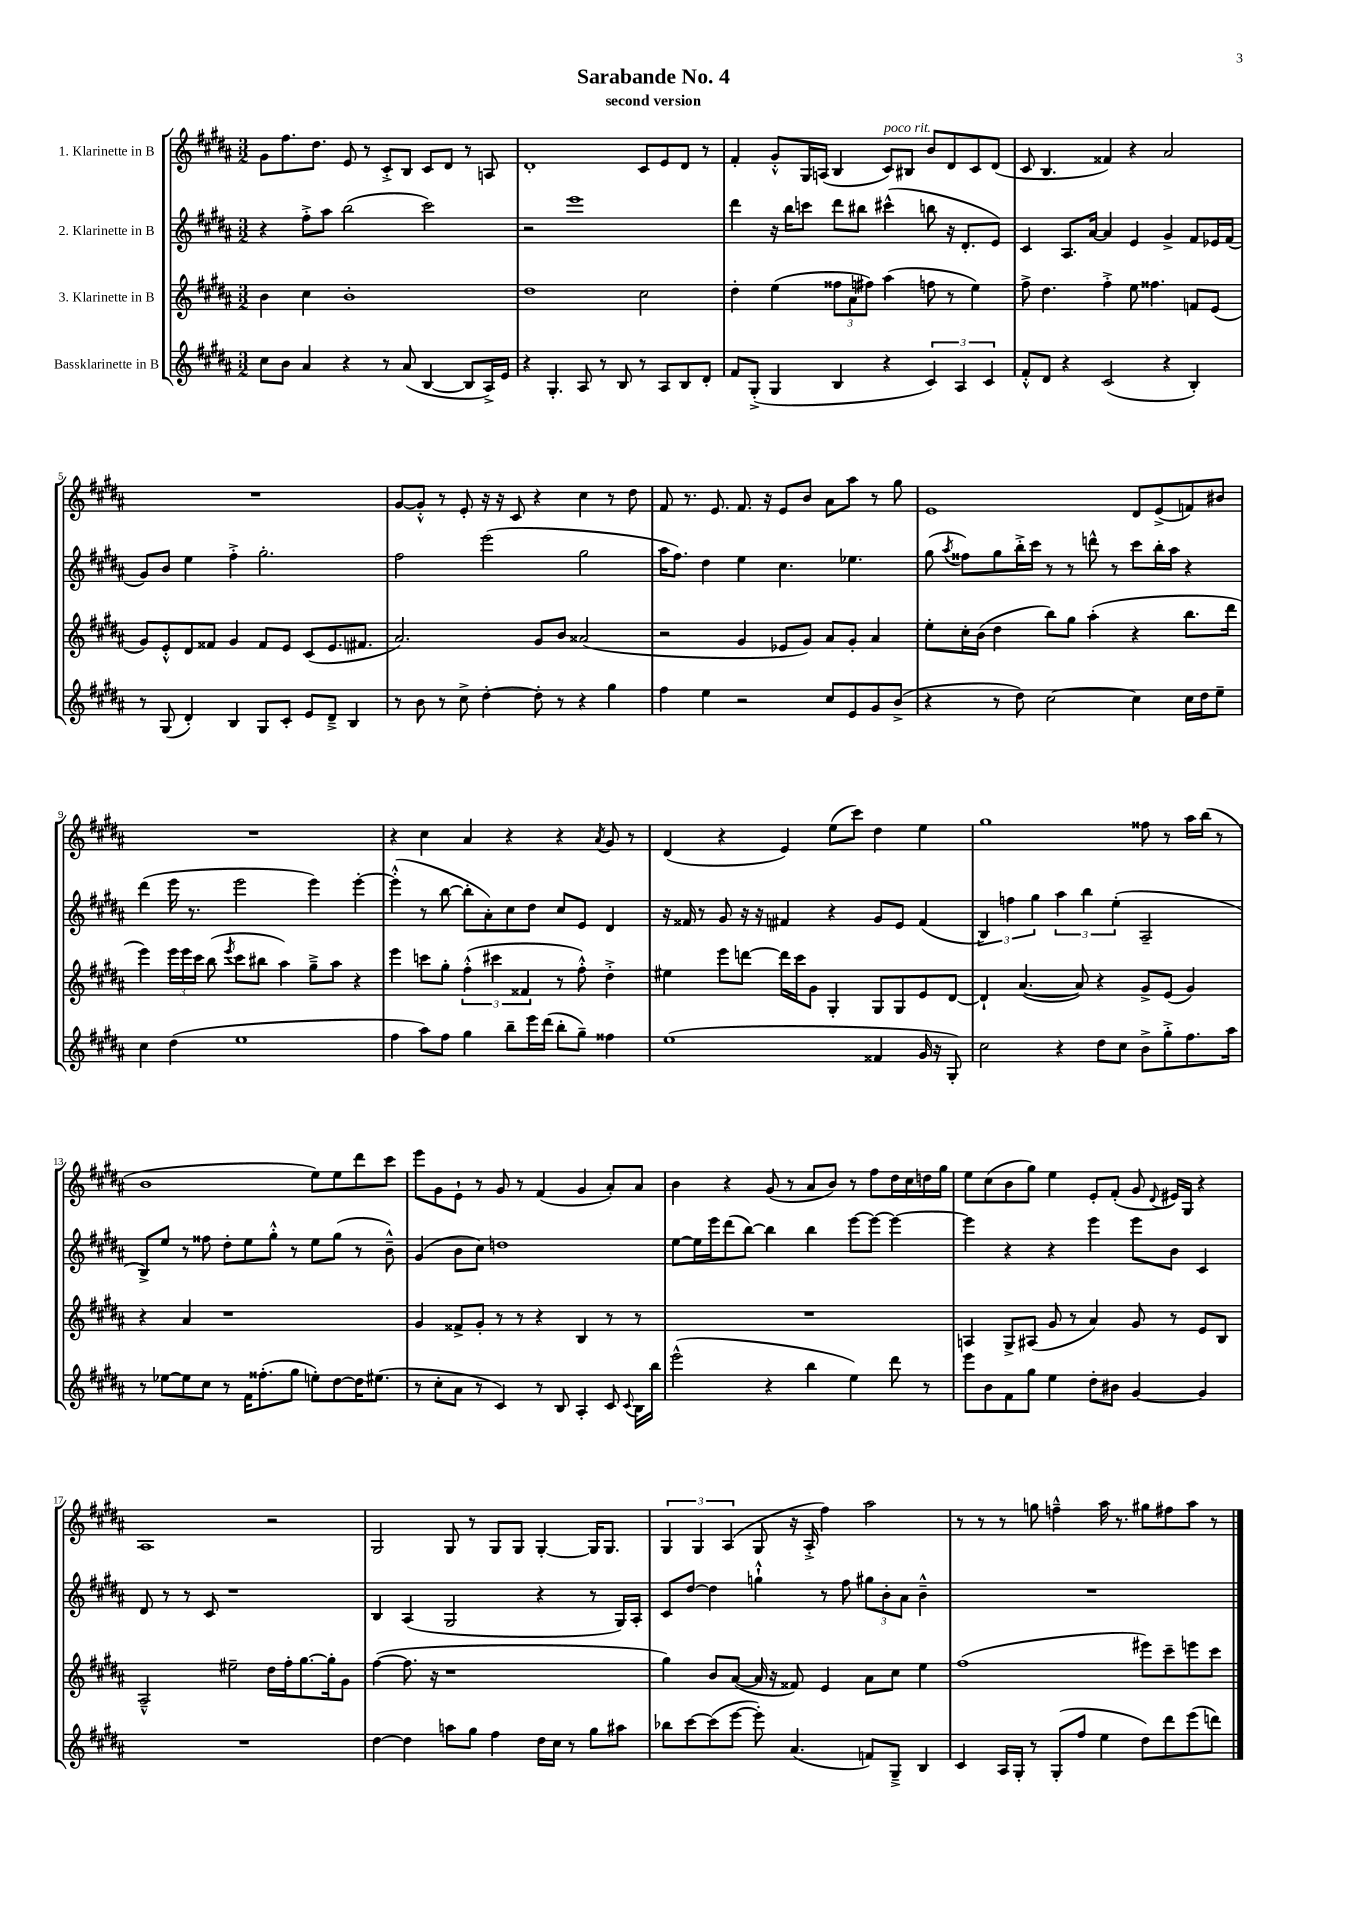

**kern	**kern	**kern	**kern
*part4	*part3	*part2	*part1
*staff4	*staff3	*staff2	*staff1
*I"Bassklarinette in B	*I"3. Klarinette in B	*I"2. Klarinette in B	*I"1. Klarinette in B
*clefG2	*clefG2	*clefG2	*clefG2
*k[f#c#g#d#a#]	*k[f#c#g#d#a#]	*k[f#c#g#d#a#]	*k[f#c#g#d#a#]
*M3/2	*M3/2	*M3/2	*M3/2
=1	=1	=1	=1
8cc#\L	4b\	4r	8g#\L
8b\J	.	.	8.ff#\
4a#/	4cc#\	8ff#'^\L	.
.	.	.	8.dd#\J
.	.	8aa#\J	.
4r	1b'	(2bb\	8e/
.	.	.	8r
8r	.	.	8c#'^/L
(8a#/	.	.	8B/J
[4B/	.	2ccc#\)	8c#/L
.	.	.	8d#/J
8B/L]	.	.	8r
16A#^/L)	.	.	8An/
16e/JJ	.	.	.
=2	=2	=2	=2
4r	1dd#	2r	1d#'
4.G#'/	.	.	.
.	.	1eee	.
8A#/	.	.	.
8r	.	.	.
8B/	.	.	.
8r	2cc#\	.	8c#/L
8A#/L	.	.	8e/
8B/	.	.	8d#/J
8d#'/J	.	.	8r
=3	=3	=3	=3
8f#/L	4dd#'\	4ddd#\	4f#'/
(8G#'^/J	.	.	.
4G#/	(4ee\	16r	8g#'^^/L
.	.	16bb\KL	.
.	.	8cccn\J	16G#/L
.	.	.	(16An/JJ
4B/	12ff##X\L	8ddd#\L	4B/
.	12a#\	.	.
.	.	8bb#X\J	.
.	12ff#X\J)	.	.
!	!	!	!LO:TX:a:i:t=poco rit.
4r	(4aa#\	(4ccc#X^^\	8c#/L)
.	.	.	8B#X/J
6c#/)	8ffn\	8bbn\	8b/L
.	8r	16r	8d#/
6A#/	.	.	.
.	.	8.d#'/L	.
.	4ee\)	.	8c#/
6c#/	.	.	.
.	.	8e/J)	(8d#/J
=4	=4	=4	=4
8f#'^^/L	8ff#^\	4c#/	8c#/
8d#/J	4.dd#\	.	4.B/
4r	.	8.A#/L	.
.	.	[16a#/Jk	.
(2c#/	4ff#'^\	4a#/]	4f##X/)
.	8ee\	4e/	4r
.	4.ff##X\	.	.
4r	.	4g#^/	2a#/
4B'/)	8fn/L	8f#/L	.
.	(8e/J	16e-X/L	.
.	.	(16f#/JJ	.
!!LO:LB:g=z
=5	=5	=5	=5
8r	8g#/L)	8g#/L)	1.r
(8G#/	8e'^^/	8b/J	.
4d#'/)	8d#/	4ee\	.
.	8f##X/J	.	.
4B/	4g#/	4ff#'^\	.
8G#/L	8f##/L	2.gg#'\	.
8c#'/J	8e/J	.	.
8e/L	(8c#/L	.	.
8d#~^/J	8.e/	.	.
4B/	.	.	.
.	8.f#X/J	.	.
=6	=6	=6	=6
8r	2.a#/)	2ff#\	[8g#/L
8b\	.	.	8g#'^^/J]
8r	.	.	8r
8cc#^\	.	.	8e'/
[4dd#'\	.	(2eee\	16r
.	.	.	16r
.	.	.	8c#/
8dd#'\]	8g#/L	.	4r
8r	8b/J	.	.
4r	(2a##X/	2gg#\	4cc#\
4gg#\	.	.	8r
.	.	.	8dd#\
=7	=7	=7	=7
4ff#\	2r	16aa#\KL	8f#/
.	.	8.ff#\J)	.
.	.	.	8.r
4ee\	.	4dd#\	.
.	.	.	8.e/
2r	4g#/	4ee\	8.f#/
.	.	.	16r
.	8e-X/L	4.cc#\	8e/L
.	8g#/J)	.	8b/J
8cc#/L	8a#/L	.	8a#\L
8e/	8g#'/J	4.ee-X\	8aa#\J
8g#/	4a#/	.	8r
(8b^/J	.	.	8gg#\
=8	=8	=8	=8
4r	8ee'\L	(8gg#\	1e
.	.	8qaa#/	.
.	16cc#'\L	8ff##X\L)	.
.	(16b\JJ	.	.
8r	4dd#\	8gg#\	.
8dd#\)	.	16bb'^\L	.
.	.	16ccc#\JJ	.
[2cc#\	8bb\L)	8r	.
.	8gg#\J	8r	.
.	(4aa#'\	8dddn^^\	.
.	.	8r	.
4cc#\]	4r	8ccc#\L	8d#/L
.	.	16bb'\L	(8e^/
.	.	16aa#\JJ	.
16cc#\LL	8.bb\L	4r	8fn/)
16dd#\J	.	.	.
8ee~\J	.	.	8b#X/J
.	16ddd#\Jk	.	.
!!LO:LB:g=z
=9	=9	=9	=9
4cc#\	4eee\)	(4ddd#\	1.r
(4dd#\	24eee\LL	16eee\	.
.	24eee\	.	.
.	.	8.r	.
.	24ccc#\JJ	.	.
.	(8bb\	.	.
.	8qeee/	.	.
1ee	8ccc#\L	2eee\	.
.	8bb#X\J	.	.
.	4aa#\)	.	.
.	8gg#~^\L	4eee\)	.
.	8aa#\J	.	.
.	4r	[4eee'\	.
=10	=10	=10	=10
4ff#\	4eee\	(4eee'^^\]	4r
8aa#\L)	8cccn\L	8r	4cc#\
8ff#\J	8gg#'\J	[8bb\	.
4gg#\	(6ff#'^^\	8bb'\L]	4a#/
.	.	8a#'\)	.
.	6ccc#X\	.	.
8bb~\L	.	8cc#\	4r
.	6f##X/	.	.
16eee\L	.	8dd#\J	.
(16ddd#\JJ	.	.	.
8bb'\L	8r	8cc#/L	4r
8gg#~\J)	8ff#'^^\)	8e/J	.
.	.	.	8qa#/
4ff##X\	4dd#'^\	4d#/	8g#/
.	.	.	8r
=11	=11	=11	=11
(1ee	4ee#X\	16r	(4d#/
.	.	16f##X/	.
.	.	8r	.
.	8eee\L	8g#/	4r
.	[8dddn\J	16r	.
.	.	16r	.
.	16ddd\LL]	4f#X/	4e/)
.	16ccc#\J	.	.
.	8g#\J	.	.
.	4G#'/	4r	(8ee\L
.	.	.	8ccc#\J)
4f##X/	8G#/L	8g#/L	4dd#\
.	8G#/	8e/J	.
16g#/	8e/	(4f#/	4ee\
16r	.	.	.
8G#'/)	[8d#/J	.	.
=12	=12	=12	=12
2cc#\	4d#`/]	6B/)	1gg#
.	.	6ffn\	.
.	([4.a#/	.	.
.	.	6gg#\	.
4r	.	6aa#\	.
.	8a#/])	.	.
.	.	6bb\	.
8dd#\L	4r	.	.
.	.	(6ee'\	.
8cc#\J	.	.	.
8b^\L	8g#^/L	2A#~/	8ff##X\
8gg#'^\	(8e/J	.	8r
8.ff#\	4g#/)	.	16aa#\LL
.	.	.	(16bb\JJ
.	.	.	8r
16aa#\Jk	.	.	.
!!LO:LB:g=z
=13	=13	=13	=13
8r	4r	8B^/L)	1b
[8ee-X\L	.	8ee/J	.
8ee-\]	4a#/	8r	.
8cc#\J	.	8ff##X\	.
8r	1r	8dd#'\L	.
16f#\KL	.	8ee\	.
(8.ff##X'\	.	.	.
.	.	8gg#'^^\J	.
8gg#\J	.	8r	.
8een'\L)	.	8ee\L	8ee\L)
[8dd#\	.	(8gg#\J	8ee\
16dd#\K]	.	8r	8ddd#\
(8.ee#X\J	.	.	.
.	.	8b~^^\)	8ccc#\J
=14	=14	=14	=14
8r	4g#/	(4g#/	8eee\L
8cc#'\L	.	.	8g#\
8a#\J	8f##X^/L	8b\L	8e`\J
8r	8g#'/J	8cc#\J)	8r
4c#/)	8r	1ddn	8g#/
.	8r	.	8r
8r	4r	.	(4f#/
8B/	.	.	.
4A#'/	4B/	.	4g#/
8c#/	8r	.	8a#'/L)
8qqc#/	.	.	.
16B\LL	8r	.	8a#/J
16bb\JJ	.	.	.
=15	=15	=15	=15
(2eee^^\	1.r	[8ee\L	4b\
.	.	16ee\L]	.
.	.	16eee\J	.
.	.	(8ddd#\	4r
.	.	[8bb\J)	.
4r	.	4bb\]	(8g#/
.	.	.	8r
4bb\	.	4bb\	8a#/L
.	.	.	8b/J)
4ee\)	.	[8eee\L	8r
.	.	8eee\J_	8ff#\L
8ddd#\	.	4eee\_	16dd#\L
.	.	.	16cc#\
8r	.	.	16ddn\
.	.	.	16gg#\JJ
=16	=16	=16	=16
8eee\L	4An/	4eee\]	8ee\L
8b\	.	.	(8cc#\
8f#\	8G#^/L	4r	8b\
8gg#\J	(8A#X/J	.	8gg#\J)
4ee\	8g#/	4r	4ee\
.	8r	.	.
8dd#'\L	4a#/)	4eee\	8e'/L
8b#X\J	.	.	(8f#'/J
[4g#/	8g#/	8eee\L	8g#/
.	.	.	8qqd#/
.	8r	8b\J	16e#X/LL)
.	.	.	16G#/JJ
4g#/]	8e/L	4c#/	4r
.	8B/J	.	.
!!LO:LB:g=z
=17	=17	=17	=17
1.r	2A#~^^/	8d#/	1A#
.	.	8r	.
.	.	8r	.
.	.	8c#/	.
.	2ee#X~\	1r	.
.	16dd#\LL	.	2r
.	16ff#'\J	.	.
.	[8.gg#\	.	.
.	16gg#'\k]	.	.
.	8g#\J	.	.
=18	=18	=18	=18
[4dd#\	([4ff#\	4B/	2G#/
4dd#\]	8.ff#\]	(4A#/	.
.	16r	.	.
8aan\L	1r	2G#/	8G#/
8gg#\J	.	.	8r
4ff#\	.	.	8G#/L
.	.	.	8G#/J
16dd#\LL	.	4r	[4G#'/
16cc#\JJ	.	.	.
8r	.	.	.
8gg#\L	.	8r	16G#/KL]
.	.	.	8.G#/J
8aa#X\J	.	16G#/LL)	.
.	.	16A#'/JJ	.
=19	=19	=19	=19
8bb-X\L	4gg#\)	8c#/L	6G#/
[8ccc#\	.	[8dd#/J	.
.	.	.	6G#/
(8ccc#\]	8b/L	4dd#\]	.
.	.	.	(6A#/
[8eee\J	([8a#/J	.	.
8eee'\])	16a#/]	4ggn`^^\	8G#/
.	16r	.	.
(4.a#/	8f##X/)	.	16r
.	.	.	16A#'^/
.	4e/	8r	4ff#\)
.	.	8ff#\	.
8fn/L)	8a#\L	12gg#X\L	2aa#\
.	.	12b'\	.
8G#~^/J	8cc#\J	.	.
.	.	12a#\J	.
4B/	4ee\	4b~^^\	.
=20	=20	=20	=20
4c#/	(1ff#	1.r	8r
.	.	.	8r
16A#/LL	.	.	8r
16G#'/JJ	.	.	.
8r	.	.	8ggn\
(8G#'/L	.	.	4ffn~^^\
8ff#/J	.	.	.
4ee\	.	.	16aa#\
.	.	.	8.r
8dd#\L)	8eee#X\L)	.	8gg#X\L
8ddd#\	8ccc#~\	.	8ff#X\
(8eee\	8eeen\	.	8aa#\J
8dddn\J)	8ccc#\J	.	8r
==	==	==	==
*-	*-	*-	*-
